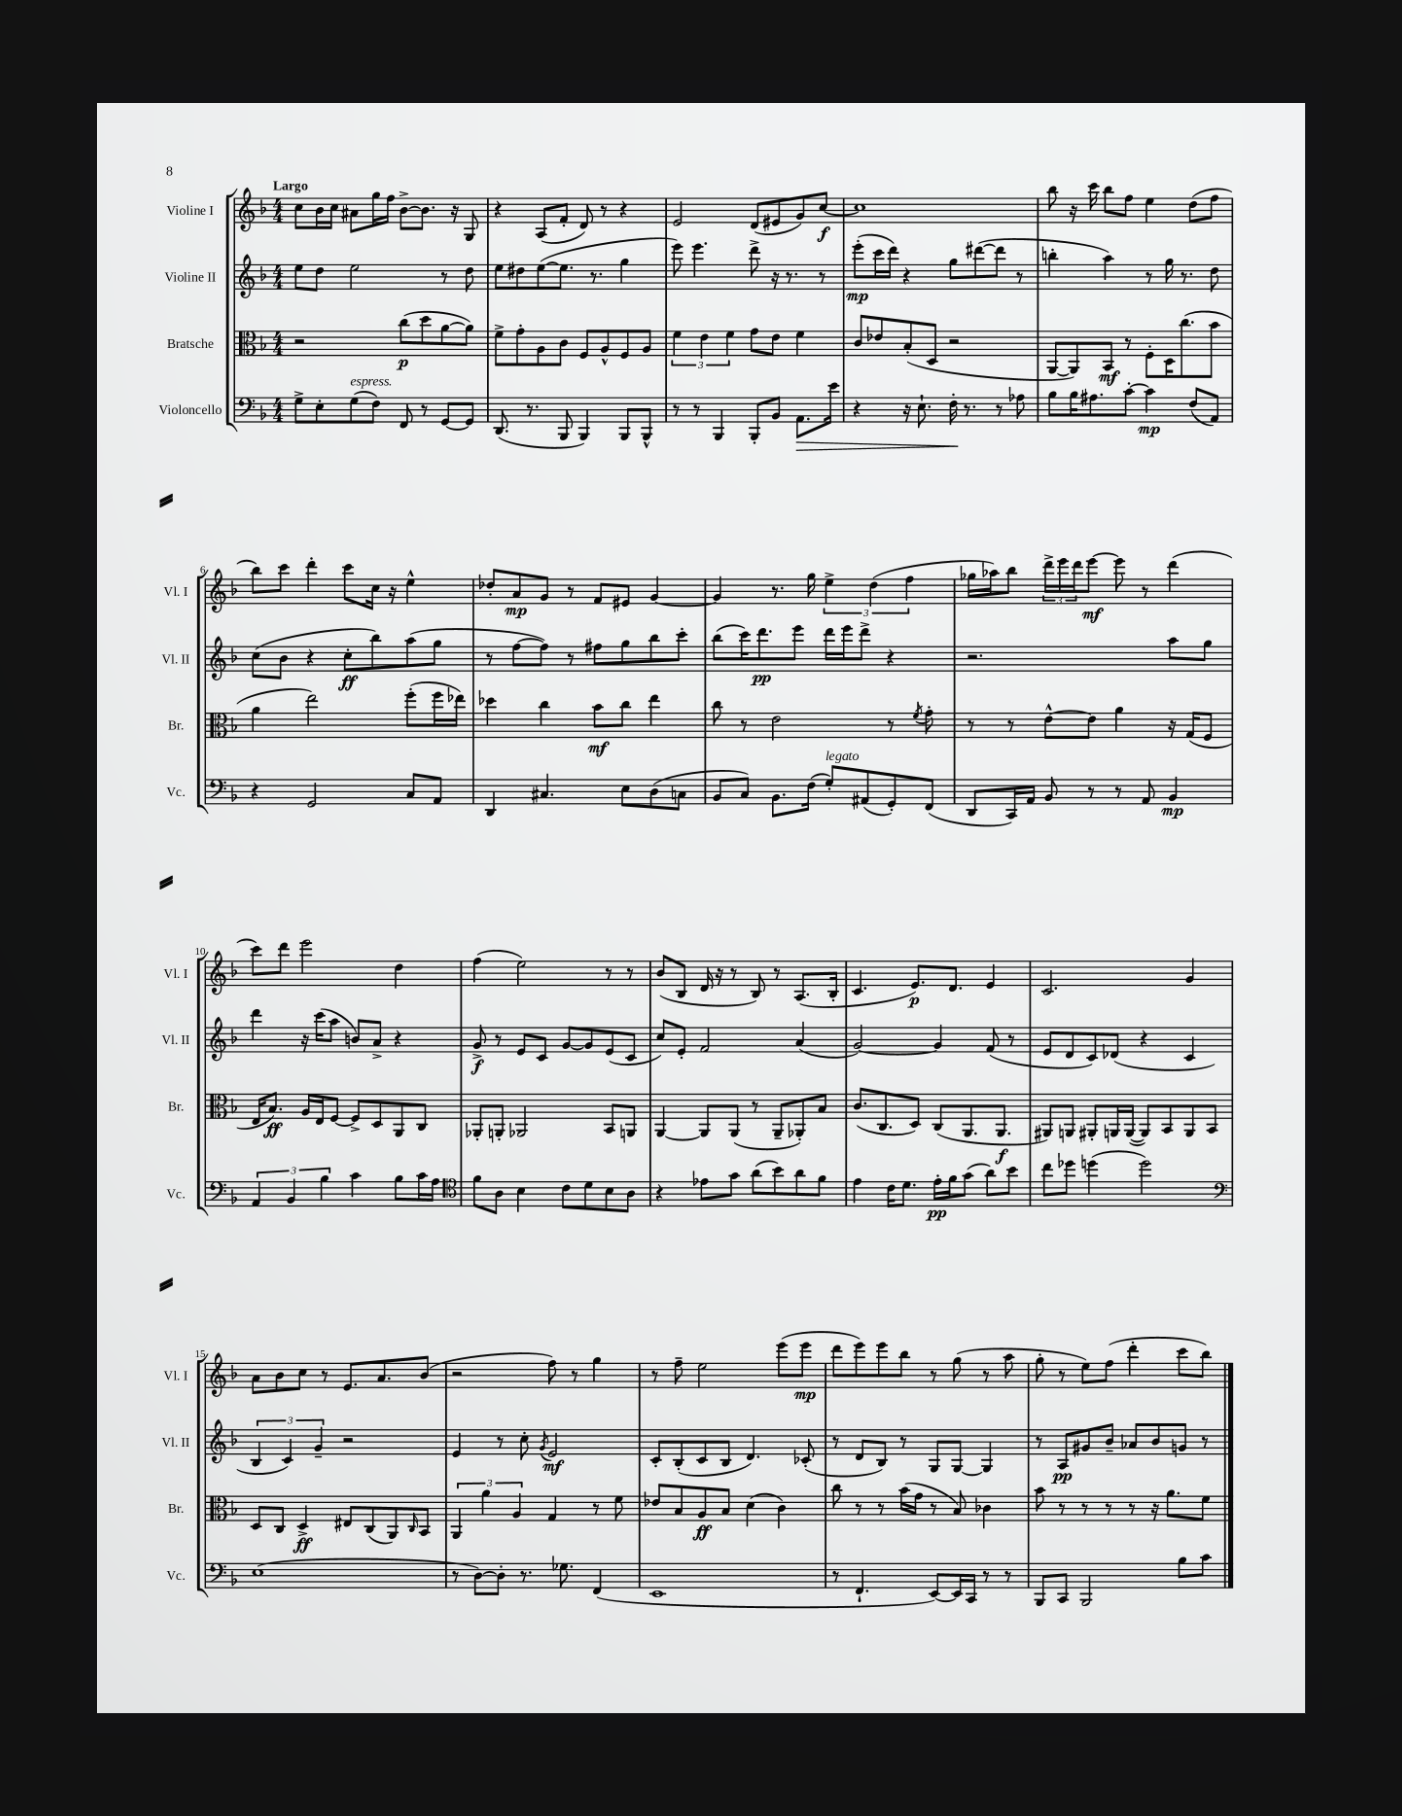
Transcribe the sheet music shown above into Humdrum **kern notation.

**kern	**kern	**kern	**kern
*staff4	*staff3	*staff2	*staff1
*clefF4	*clefC3	*clefG2	*clefG2
*k[b-]	*k[b-]	*k[b-]	*k[b-]
*M4/4	*M4/4	*M4/4	*M4/4
8G^	2r	8ee	8cc
8E'	.	8dd	16b-
.	.	.	16cc
(8G	.	2ee	8a#
8F)	.	.	16gg
.	.	.	16ff
8FF	(8cc	.	[8b-^
8r	8dd	.	8.b-]
[8GG	[8a	8r	.
.	.	.	16r
8GG]	8a])	8dd	8G
=	=	=	=
(8.DD	8f^	8ee	4r
.	8g'	8dd#	.
8.r	.	.	.
.	8A	([8ee	(8A
8BBB-	8c	8.ee]	8f'
4BBB-)	8F	.	8d)
.	.	8.r	.
.	8A^^	.	8r
8BBB-	8F	4gg	4r
8BBB-^^	8A	.	.
=	=	=	=
8r	6f	8eee)	2e
8r	.	4.eee	.
.	6e	.	.
4BBB-	.	.	.
.	6f	.	.
8BBB-'	8g	8ddd^	(8d
8BB-	8e	16r	8e#
.	.	8.r	.
8.AA	4f	.	8g)
.	.	8r	[8cc
16e	.	.	.
=	=	=	=
4r	8c	(8eee'	1cc]
.	8e-	16ccc	.
.	.	16ddd)	.
16r	(8B-'	4r	.
8.E`	.	.	.
.	8D	.	.
16F'	2r	8gg	.
8.r	.	.	.
.	.	([8ddd#	.
8r	.	8ddd#]	.
8A-	.	8r	.
=	=	=	=
8B-	[8AA	4bb'	8bb-
16B-	8AA])	.	16r
8.A#	.	.	16ccc
.	8BB-	4aa)	8bb-
[8c'	8r	.	8ff
4c]	8F'	8r	4ee
.	16D	16gg	.
.	(8.cc	8.r	.
(8F	.	.	(8dd
8AA)	8b-	8dd	8ff
=	=	=	=
4r	4a	(8cc	8bb-)
.	.	8b-	8ccc
2GG	2ee)	4r	4ddd'
.	.	8cc'	8ccc
.	.	8bb-)	16cc
.	.	.	16r
8C	(8ff'	(8aa	4ee^^
8AA	16ff	8gg	.
.	16ee-)	.	.
=	=	=	=
4DD	4dd-	8r	8dd-'
.	.	[8ff	8a
4.C#	4cc	8ff])	8g
.	.	8r	8r
.	8b-	8ff#	8f
8E	8cc	8gg	8e#
(8D	4ee	8bb-	[4g
8C	.	8ccc'	.
=	=	=	=
8BB-	8cc	(8bb-	4g]
8C)	8r	16ccc)	.
.	.	8.ddd	.
8.BB-	2e	.	8.r
.	.	8eee	.
(16F	.	.	16gg
8G')	.	16ddd	6ee^
.	.	16eee	.
(8AA#	.	8ddd^	.
.	.	.	(6dd
8GG')	8r	4r	.
.	.	.	6ff
.	8qf	.	.
(8FF	8g'	.	.
=	=	=	=
8DD	8r	2.r	16gg-
.	.	.	16aa-)
16CC)	8r	.	8bb-
16AA	.	.	.
8BB-	[8e^^	.	24ddd^
.	.	.	24eee
.	.	.	24ddd
8r	8e]	.	[8eee
8r	4a	.	8eee]
8AA	.	.	8r
4BB-	16r	8aa	(4ddd
.	(16G	.	.
.	8F	8gg	.
=	=	=	=
6AA	16E	4ddd	8ccc)
.	8.B-)	.	.
.	.	.	8ddd
6BB-	.	.	.
.	16A	16r	2eee
.	16E	(16ccc	.
6B-	.	.	.
.	[8F	8aa	.
4c	8F^]	8b)	.
.	8D	8a^	.
8B-	8AA	4r	4dd
16c	8C	.	.
16A	.	.	.
=	=	=	=
*clefC4	*	*	*
8f	8AA-'	8g^	(4ff
8A	8AA'	8r	.
4B-	2AA-	8e	2ee)
.	.	8c	.
8c	.	[8g	.
8d	.	8g]	.
8B-	8BB-	(8e	8r
8A	8AA	8c	8r
=	=	=	=
4r	[4AA	8cc)	(8b-
.	.	8e'	8B-
8e-	8AA]	2f	16d
.	.	.	16r
8g	(8AA	.	8r
(8a	8r	.	8B-)
8b-)	8AA~	.	8r
8a	8AA-')	(4a	(8.A
8f	8B-	.	.
.	.	.	16B-'
=	=	=	=
4e	(8.c	[2g)	4.c
.	8.C	.	.
16c	.	.	.
8.d	.	.	.
.	8D)	.	8.e)
16e'	(8C	4g]	.
16f	.	.	8.d
(8g	8.AA	.	.
8a)	.	(8f	4e
.	8.AA	.	.
8b-	.	8r	.
=	=	=	=
8cc	8AA#)	8e	2.c
8dd-	8AA	8d	.
(4dd	8AA#'	8c)	.
.	16AA	(8d-	.
.	([16AA	.	.
2dd)	8AA])	4r	.
.	8BB-	.	.
.	8AA	4c	4g
.	8BB-	.	.
=	=	=	=
*clefF4	*	*	*
(1E	8D	6B-	8a
.	8C	.	8b-
.	.	6c)	.
.	4D^	.	8cc
.	.	6g~	.
.	.	.	8r
.	8E#	2r	8.e
.	(8C	.	.
.	.	.	8.a
.	8AA)	.	.
.	16qqC	.	.
.	8BB-	.	(8b-
=	=	=	=
8r	6AA	4e	2r
[8D)	.	.	.
.	6a	.	.
8D']	.	8r	.
.	6A	.	.
8.r	.	8cc'	.
.	.	8qg	.
.	4G	2e	8ff)
8.G-	.	.	.
.	.	.	8r
(4FF	8r	.	4gg
.	8f	.	.
=	=	=	=
1EE	8e-	8c'	8r
.	8B-	(8B-'	8ff~
.	8A	8c	2ee
.	8B-	8B-	.
.	(4d	4.d)	.
.	4c)	.	(8eee
.	.	(8c-'	8eee
=	=	=	=
8r	8cc	8r	8ddd
4.FF`	8r	8d	8eee)
.	8r	8B-)	8eee
.	(16b-	8r	8bb-
.	16g	.	.
[8EE)	8r	8G	8r
16EE]	8B-)	[8G	(8gg
16CC	.	.	.
8r	4c-	4G]	8r
8r	.	.	8aa
=	=	=	=
8BBB-	8b-	8r	8gg'
8CC	8r	8A	8r
2BBB-	8r	8g#	8ee)
.	8r	8b-~	(8ff
.	8r	8a-	4ddd'
.	16r	8b-	.
.	8.a	.	.
8B-	.	8g	8ccc
8c	8f	8r	8bb-)
==	==	==	==
*-	*-	*-	*-
